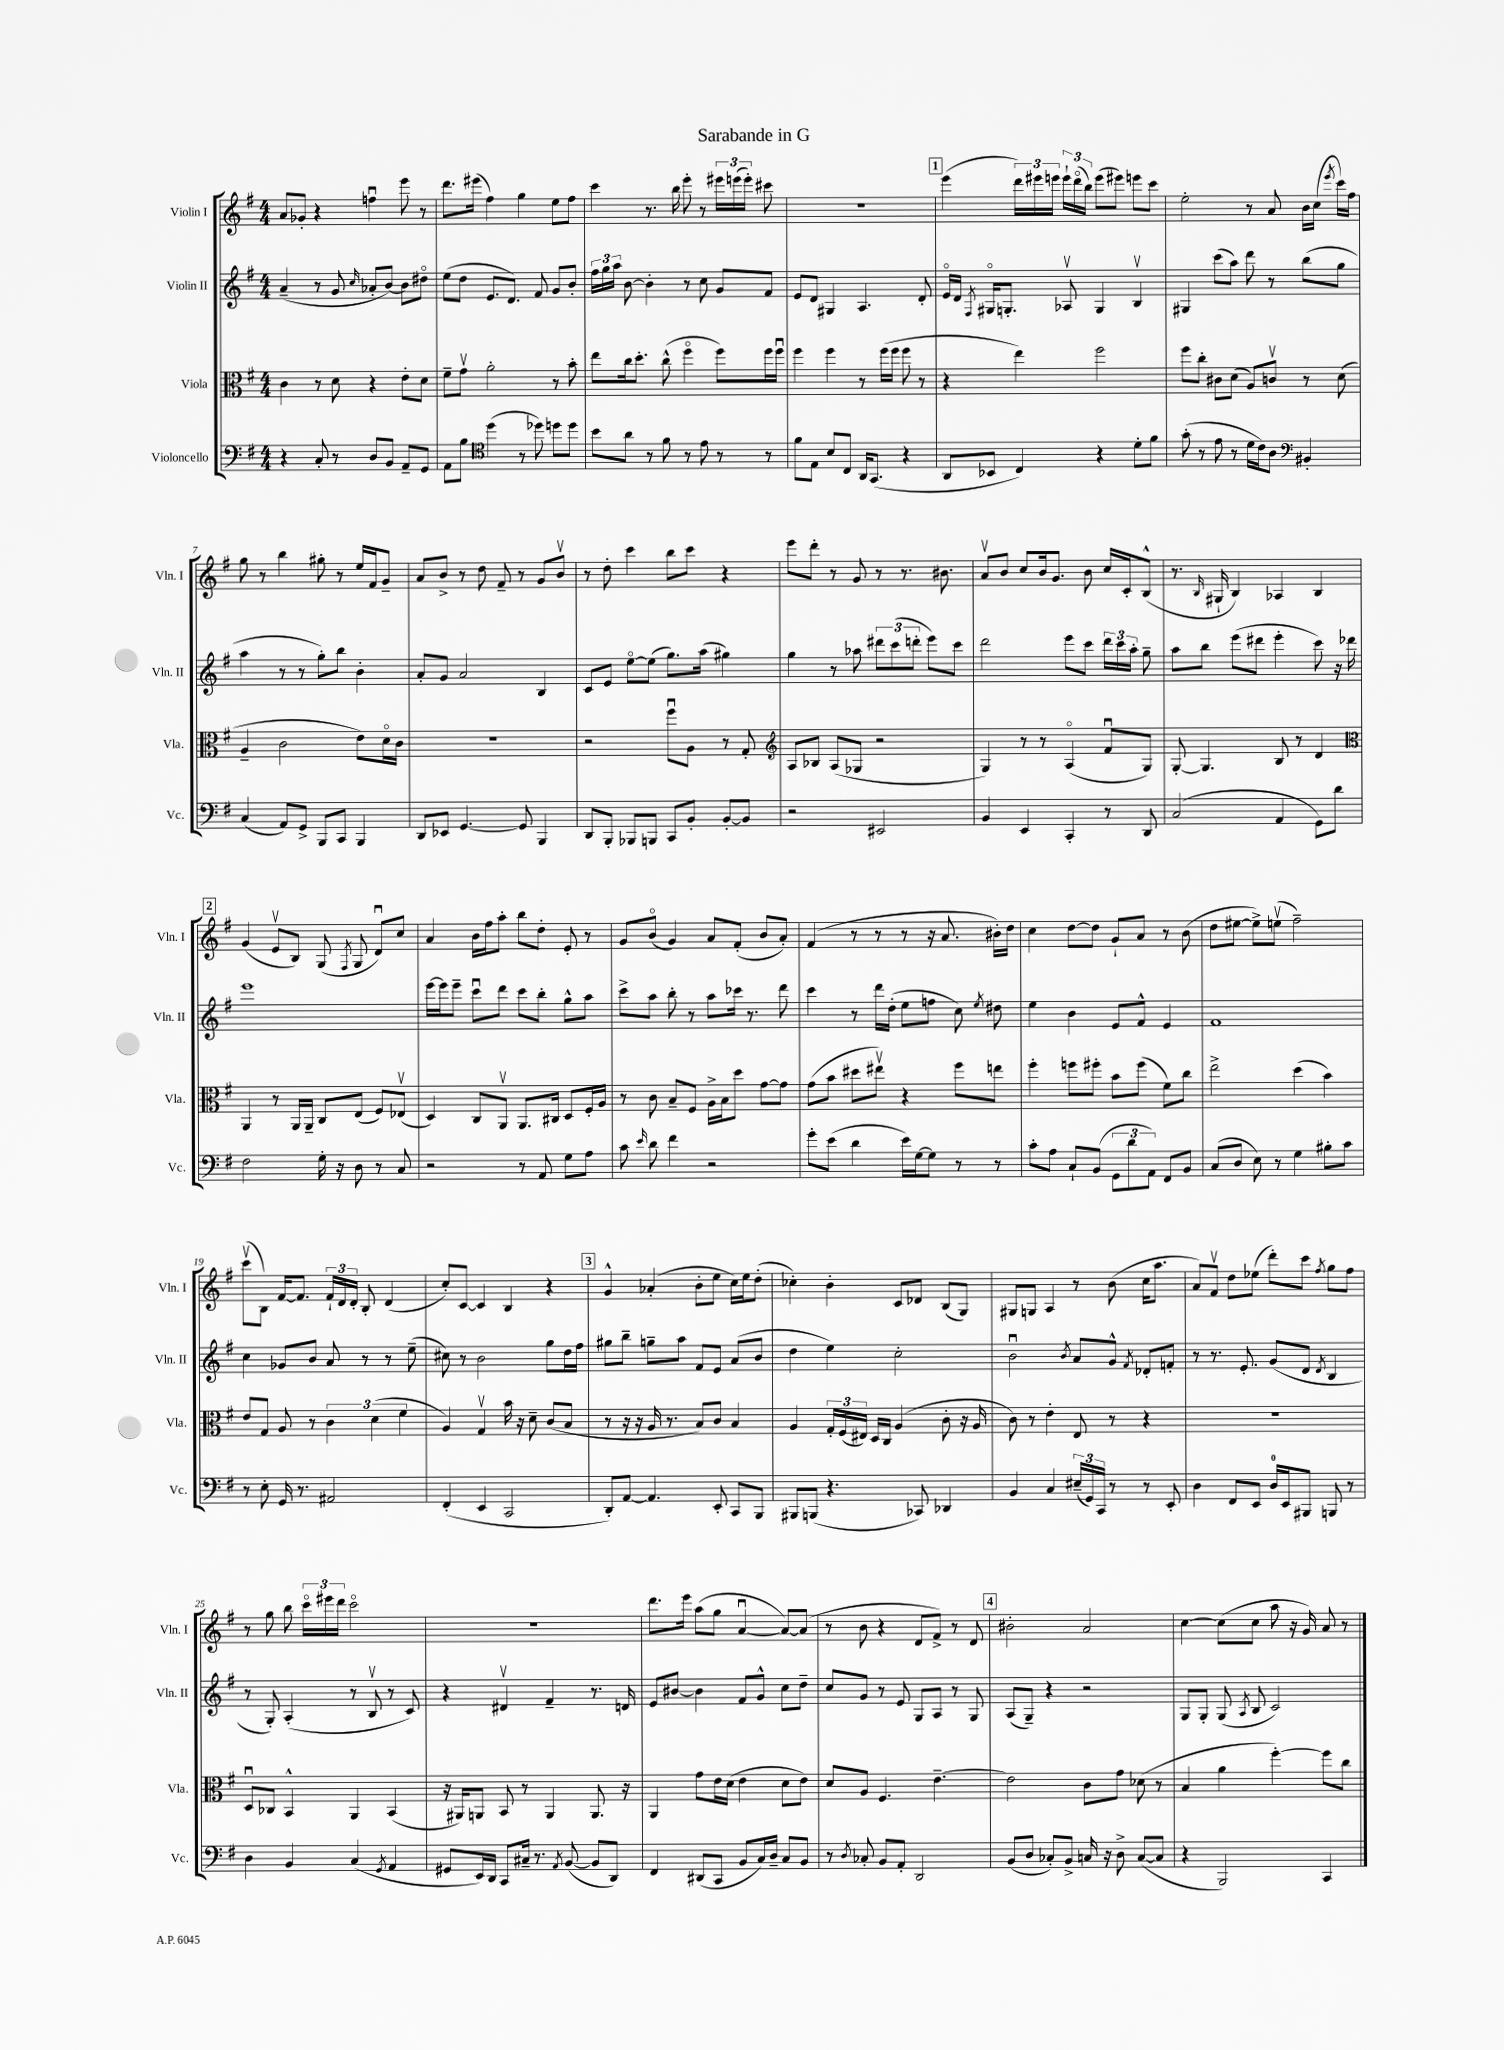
\header { title = "Sarabande in G" }
<<
\new StaffGroup <<
\new Staff = "s0" \with { instrumentName = "Violin I" shortInstrumentName = "Vln. I" } {
    \clef treble \key g \major \numericTimeSignature \time 4/4
    \autoBeamOff a'8[ ges'8]-. r4 f''4\downbow e'''8 r8 |
    d'''8.[ eis'''16]( fis''4) g''4 e''8[ fis''8] |
    c'''4 r8. b''16 e'''8-. r8 \tuplet 3/2 { eis'''16[ e'''16( e'''16]-.) } cis'''8 |
    R1 |
    \mark \markup { \box "1" } e'''4( \tuplet 3/2 { d'''16[) eis'''16 e'''16] } \tuplet 3/2 { e'''16[-! d'''16\flageolet( b''16]) } e'''8[( eis'''8]) e'''8[ c'''8] |
    e''2-. r8 a'8 b'16[ c''16]( \acciaccatura { e'''8 } c'''16[) fis''16] |
    g''8 r8 b''4 gis''8-. r8 e''16[ fis'16 g'8]-- |
    a'8[ b'8]-> r8 d''8 fis'8-- r8 g'8[ b'8]\upbow |
    r8 d''8-. c'''4 b''8[ c'''8] r4 |
    e'''8[ d'''8]-. r8 g'8 r8 r8. bis'8. |
    a'8[\upbow b'8] c''8[ b'16 g'8.] b'8 c''16[ c'16-. b8]-^( |
    r8. \grace { b16 } gis16-! b4) aes4 b4 |
    \mark \markup { \box "2" } g'4( e'8[\upbow b8]) g8( \acciaccatura { fis8 } g8 d'8[\downbow) c''8] |
    a'4 b'16[ fis''16 a''8]-. b''8[ d''8]-. e'8-. r8 |
    g'8[ b'8]\flageolet( g'4) a'8[ fis'8]-.( b'8[ a'8]-.) |
    fis'4( r8 r8 r8 r16 a'8. bis'16[-.) d''16] |
    c''4 d''8[~ d''8] g'8[-! a'8] r8 b'8( |
    d''8[ eis''8]~ eis''8[->) e''8]\upbow( fis''2--) |
    c'''8[\upbow( b8]) fis'16[~ fis'8.] \tuplet 3/2 { fis'16[-! d'16 d'16]-. } b8-. d'4( |
    c''8[-.) c'8]~ c'4 b4 r4 |
    \mark \markup { \box "3" } g'4-^ aes'4-.( b'8[-. e''8] c''16[) e''16 d''8]-.( |
    ces''4-.) b'4-. c'8[ des'8] b8[( g8]) |
    gis8[ g8] a4 r8 b'8( c''16[ a''8.] |
    a'8[) fis'8]\upbow d''8[ ees''8]( d'''8[-.) c'''8] \acciaccatura { fis''8 } g''8[ fis''8] |
    r8 g''8 b''8 \tuplet 3/2 { c'''16[\flageolet eis'''16 d'''16] } c'''2\flageolet |
    R1 |
    d'''8.[ e'''16] a''8[( g''8] a'4~\downbow a'8[~) a'8]( |
    r8 b'8 r4 d'8[ fis'8]->) r8 d'8 |
    \mark \markup { \box "4" } bis'2-. a'2 |
    c''4~ c''8[( c''8] a''8 r16 g'16) a'8 r8 \bar "|." |
}
\new Staff = "s1" \with { instrumentName = "Violin II" shortInstrumentName = "Vln. II" } {
    \clef treble \key g \major \numericTimeSignature \time 4/4
    \autoBeamOff a'4--( r8 g'8 \grace { c''16 } aes'8[-. b'8]~) b'8[ dis''8]\flageolet |
    e''8[( d''8] e'8.[ d'8.]) fis'8 g'8[ b'8]-. |
    \tuplet 3/2 { fis''16[ g''16 a''16] } b'8~ b'4-. r8 c''8 g'8[ fis'8] |
    e'8[ d'8] gis4 a4. d'8-. |
    \mark \markup { \box "1" } e'16[\flageolet d'16] \acciaccatura { fis8 } gis16[\flageolet g8.]-. aes8\upbow g4 b4\upbow |
    gis4 c'''8[( a''8]) d'''8 r8 b''8[( g''8] |
    a''4 r8 r8 g''8[-.) b''8] b'4-. |
    a'8[-. g'8] a'2 b4 |
    c'8[ e'8] e''8[~\flageolet e''8]( g''8.[) a''16]( gis''4) |
    g''4 r8 aes''8 \tuplet 3/2 { dis'''8[ c'''8( d'''8]-. } e'''8[) c'''8] |
    d'''2 e'''8[ c'''8] \tuplet 3/2 { d'''16[ c'''16 a''16]-. } g''8-- |
    a''8[ b''8] e'''8[( dis'''8] e'''4-. c'''8) r16 des'''16 |
    \mark \markup { \box "2" } e'''1 |
    e'''16[~ e'''16 e'''8]-- c'''8[\downbow d'''8] c'''8[ b''8]-. g''8[-^ a''8] |
    c'''8[-> a''8] b''8-. r8 a''8[ ces'''16] r8. d'''8 |
    c'''4 r8 d'''16[ d''16]-.( e''8[ f''8] c''8) \acciaccatura { e''8 } dis''8 |
    e''4 b'4 e'8[ fis'8]-^ e'4 |
    fis'1 |
    c''4 ges'8[ b'8] a'8 r8 r8 e''8--( |
    cis''8) r8 b'2 g''8[ d''16 fis''16] |
    \mark \markup { \box "3" } gis''8[ b''8]-- g''8[-- a''8] fis'8[ e'8] a'8[( b'8] |
    d''4 e''4) c''2-. |
    b'2\downbow \acciaccatura { b'8 } a'8[ g'8]-^ \acciaccatura { fis'8 } des'8[-. f'8]-. |
    r8 r8. e'8.-. g'8[( d'8] \acciaccatura { d'8 } b4 |
    r8 g8-.) a4-.( r8 b8\upbow r8 c'8) |
    r4 dis'4\upbow fis'4-- r8. d'16 |
    e'8[ bis'8]~ bis'4 fis'8[ g'8]-^ c''8[ d''8]-- |
    c''8[ g'8] r8 e'8 g8[ a8] r8 g8 |
    \mark \markup { \box "4" } a8[( g8]--) r4 r2 |
    g8[ g8]-. g8( \acciaccatura { a8 } b8 c'2) \bar "|." |
}
\new Staff = "s2" \with { instrumentName = "Viola" shortInstrumentName = "Vla." } {
    \clef alto \key g \major \numericTimeSignature \time 4/4
    \autoBeamOff c'4 r8 d'8 r4 e'8[-. d'8] |
    fis'8[-- g'8]\upbow a'2-. r8 b'8-. |
    e''8[ c''16 d''8.]-. c''8-^( fis''4\flageolet fis''8[) fis''16 fis''16]\downbow |
    fis''4 fis''4 r8 fis''16[( fis''16] fis''8 r8 |
    \mark \markup { \box "1" } r4 e''4) fis''2 |
    fis''8[ c''8]-. cis'8[ d'8]( a8[) c'8]\upbow r8 d'8( |
    a4-- c'2 e'8[) d'16\flageolet c'16] |
    R1 |
    r2 fis''8[\downbow a8] r8 g8-. |
    \clef treble a8[ bes8] a8[( ges8] r2 |
    g4) r8 r8 a4\flageolet( fis'8[\downbow g8]) |
    g8~-. g4. b8 r8 d'4 |
    \mark \markup { \box "2" } \clef alto a,4 r8 a,16[ a,16]-- c8[ e8]( fis8[) ees8]\upbow( |
    d4) c8[ a,8]\upbow a,8.[ cis16] d8[ fis16-. a16] |
    r8 c'8 b8[-- fis8] a16[-> b16 d''8] g'8[~ g'8] |
    g'8[( b'8] dis''8[ eis''8]\upbow) r4 fis''8[ e''8] |
    fis''4-. f''8[ fis''8]-. b'8[ fis''8]( fis'8[) c''8] |
    e''2-> d''4( b'4) |
    e'8[ g8] a8 r8 \tuplet 3/2 { c'4 d'4( fis'4 } |
    a4) g4\upbow b'16 r16 d'8-- c'8[( b8] |
    \mark \markup { \box "3" } r8 r16 r16 a16 r8. b8[) c'8] b4 |
    a4 \tuplet 3/2 { g16[-. fis16( eis16]) } d16[ c16] a4( c'8-. r16 a16 |
    c'8) r8 e'4-. e8 r8 r4 |
    R1 |
    d8[\downbow ces8] b,4-^ a,4 b,4( |
    r16 ais,16[) a,8] b,8 r8 a,4 a,8. r16 |
    a,4 g'8[ e'16 d'16]( e'4 d'8[ e'8]) |
    d'8[ a8] fis4. e'4.~-- |
    \mark \markup { \box "4" } e'2 c'8[ g'8] des'8( r8 |
    b4 a'4 fis''4~-.) fis''8[ c''8] \bar "|." |
}
\new Staff = "s3" \with { instrumentName = "Violoncello" shortInstrumentName = "Vc." } {
    \clef bass \key g \major \numericTimeSignature \time 4/4
    \autoBeamOff r4 c8-. r8 d8[ b,8] a,8[-- g,8] |
    a,8[ b8] \clef tenor d''4( r8 des''8) d''8[ d''8] |
    b'8[ a'8] r8 fis'8 r8 e'8 r8 r8 |
    fis'8[ e8] b8[ c8] a,16[ g,8.]( r4 |
    \mark \markup { \box "1" } a,8[ bes,8] c4) r4 d'8[-. fis'8] |
    g'8-.( r8 e'8 r8 d'16[ c'16) a8] \clef bass bis,4-. |
    c4( a,8[) g,8]-> b,,8[ c,8] b,,4 |
    d,8[ ees,8] g,4.~ g,8 b,,4 |
    d,8[ b,,8]-. bes,,8[ b,,8] c,8[ b,8]-. b,8[~-. b,8] |
    r2 eis,2 |
    b,4 e,4 c,4-. r8 d,8 |
    c2( a,4 g,8[) d'8] |
    \mark \markup { \box "2" } fis2 g16-. r16 d8 r8 c8 |
    r2 r8 a,8 g8[ a8] |
    c'8 \grace { e'16 } d'8 fis'4 r2 |
    g'8[-. e'8]( d'4 e'16[) g16~ g8] r8 r8 |
    c'8[-. a8] c8[-! b,8]( \tuplet 3/2 { g,8[ d'8 a,8]) } fis,8[ b,8] |
    c8[( d8] e8) r8 g4 bis8[-. c'8] |
    r8 e8-. g,16 r8. ais,2 |
    fis,4-.( e,4 c,2 |
    \mark \markup { \box "3" } d,8[-.) a,8]~ a,4. e,8-. c,8[ b,,8] |
    bis,,8[ b,,8]( r4. ces,8) des,4 |
    b,4 c4 \tuplet 3/2 { eis16[--( g,16) c,16] } r8 r8 e,8-. |
    d4 fis,8[ e,8] d16[-0 e,16 bis,,8] b,,8 r8 |
    d4 b,4 c4( \acciaccatura { g,8 } a,4 |
    gis,8[ e,16) d,16] c,8[ cis16]-- r8. \acciaccatura { a,8 } b,8~( b,8[ d,8]) |
    fis,4 dis,8[( c,8] b,8[ c16) d16]-- c8[ b,8] |
    r8 \acciaccatura { d8 } ces8-. b,8[ a,8]-. d,2 |
    \mark \markup { \box "4" } b,8[( d8] ces8[-.) b,8]-> c16 r16 d8-> c8[~( c8] |
    r4 b,,2) c,4 \bar "|." |
}
>>
>>
